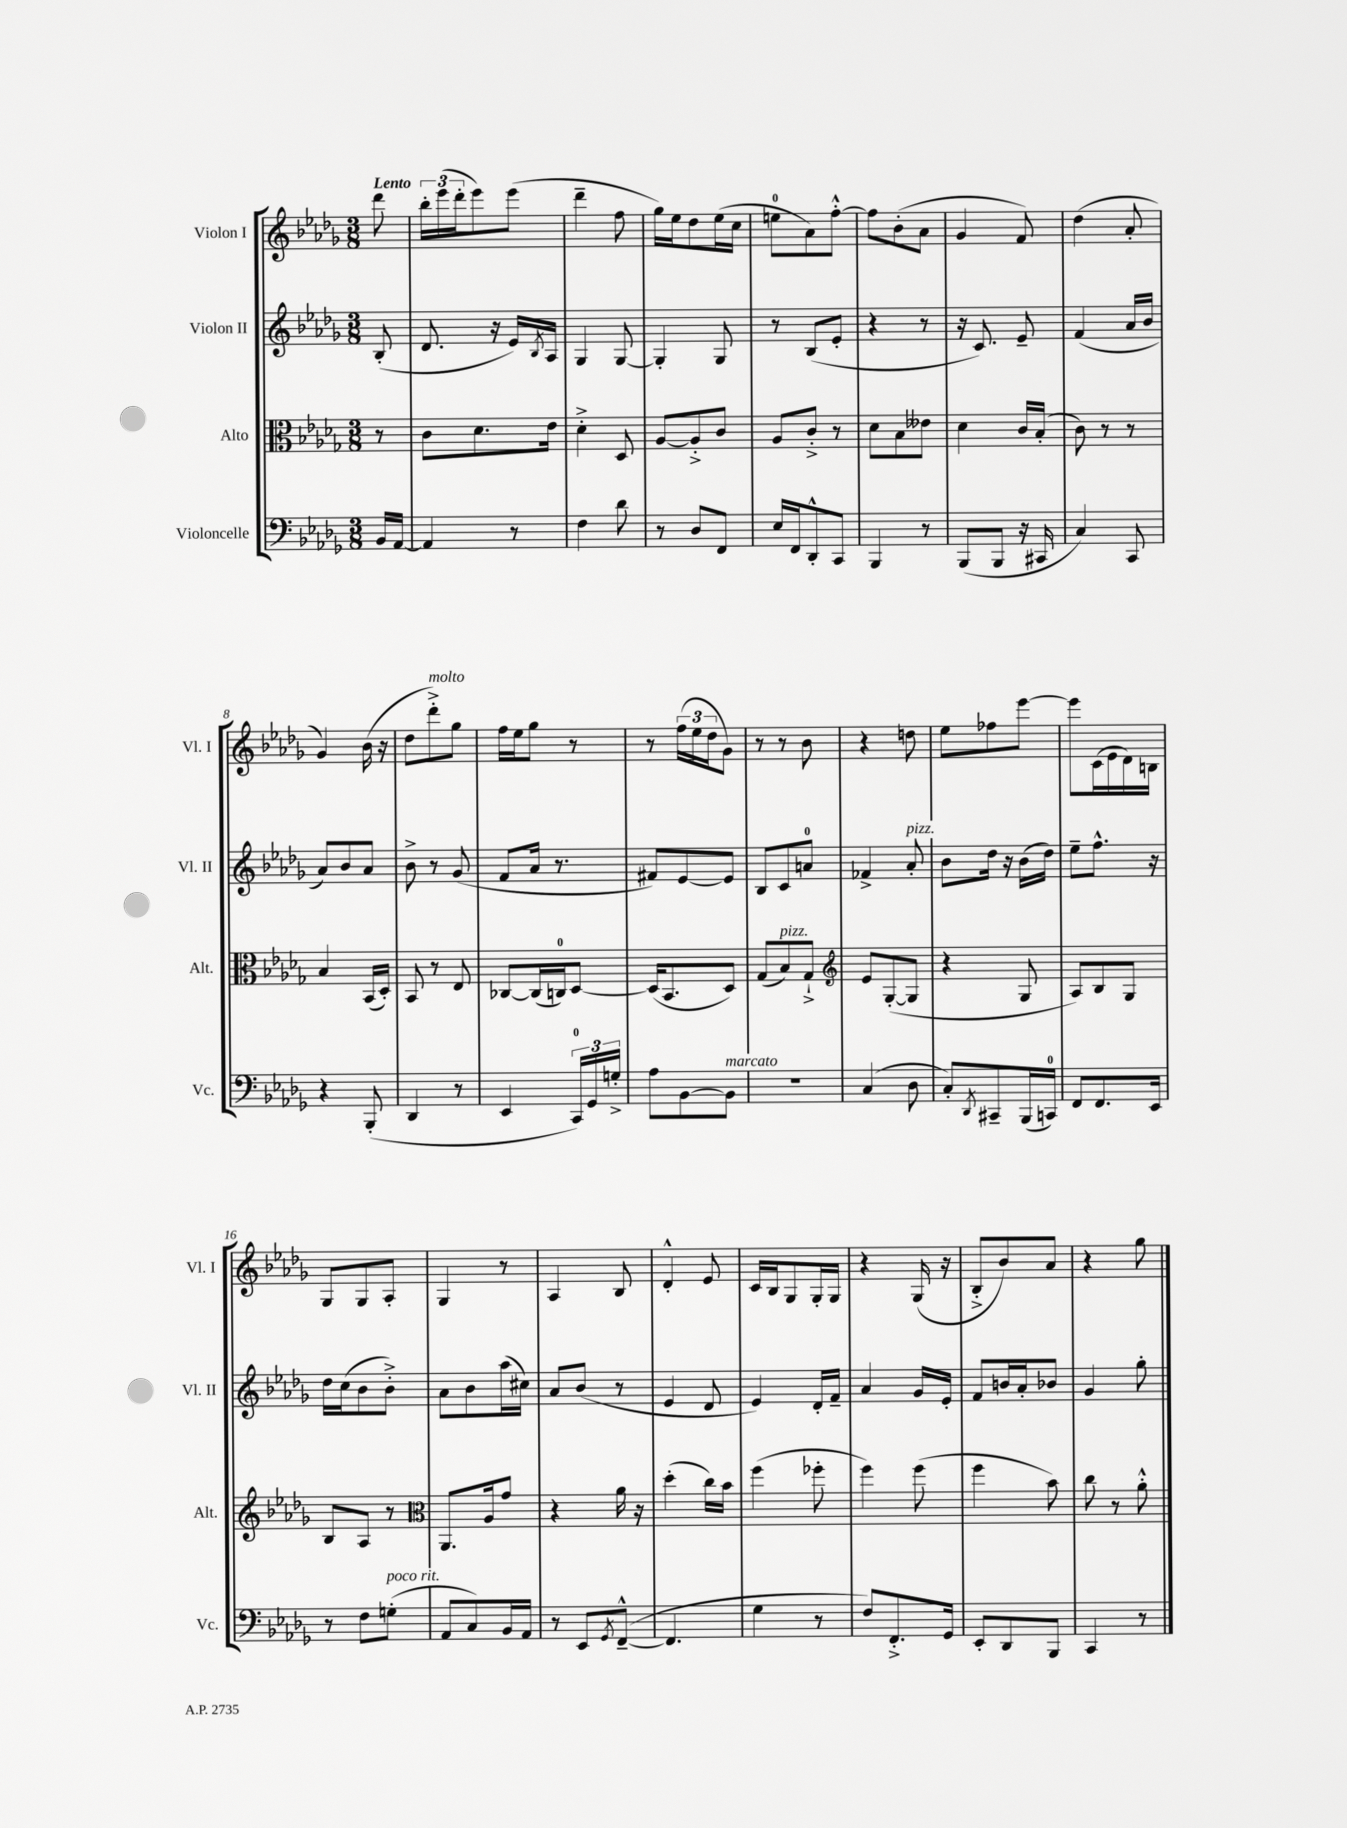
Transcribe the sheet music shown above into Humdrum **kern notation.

**kern	**kern	**kern	**kern
*staff4	*staff3	*staff2	*staff1
*clefF4	*clefC3	*clefG2	*clefG2
*k[b-e-a-d-g-]	*k[b-e-a-d-g-]	*k[b-e-a-d-g-]	*k[b-e-a-d-g-]
*M3/8	*M3/8	*M3/8	*M3/8
16BB-	8r	(8B-'	8ddd-
[16AA-	.	.	.
=	=	=	=
4AA-]	8c	8.d-	24bb-'
.	.	.	(24eee-
.	.	.	24ddd-'
.	8.d-	.	8eee-)
.	.	16r	.
8r	.	16e-)	(8eee-
.	.	8qB-	.
.	16e-	16A-	.
=	=	=	=
4F	4d-'^	4G-	4ddd-~
8d-	8D-	[8G-	8ff
=	=	=	=
8r	[8A-	4G-']	16gg-)
.	.	.	16ee-
8D-	8A-'^]	.	8dd-
8FF	8c	8G-	(16ee-
.	.	.	16cc
=	=	=	=
16E-	8A-	8r	8ee
16FF	.	.	.
8DD-'^^	8c'^	(8B-	8a-)
8CC	8r	8e-'	[8ff'^^
=	=	=	=
4BBB-	8d-	4r	8ff]
.	8B-	.	(8b-'
8r	8e--	8r	8a-
=	=	=	=
(8BBB-	4d-	16r	4g-
.	.	8.c)	.
8BBB-	.	.	.
16r	16c	8e-~	8f)
16CC#	(16B-'	.	.
=	=	=	=
4C)	8c)	(4f	(4dd-
.	8r	.	.
8CC	8r	16a-	8a-'
.	.	16b-	.
=	=	=	=
4r	4B-	8a-)	4g-)
.	.	8b-	.
(8BBB-'	(16BB-	8a-	(16b-
.	16D-')	.	16r
=	=	=	=
4DD-	8BB-	8b-^	8dd-
.	8r	8r	8ddd-'^)
8r	8E-	(8g-	8gg-
=	=	=	=
4EE-	[8C-	8f	16ff
.	.	.	16ee-
.	(16C-]	16a-	8gg-
.	16C)	8.r	.
24CC)	[8D-	.	8r
24GG-	.	.	.
24G'^	.	.	.
=	=	=	=
8A-	(16D-]	8f#)	8r
.	8.BB-	.	.
[8BB-	.	[8e-	(24ff
.	.	.	24ee-
.	.	.	24dd-
8BB-]	8D-)	8e-]	8g-)
=	=	=	=
4.r	(8G-	8B-	8r
.	8B-)	8c	8r
.	8G-`^	8a	8b-
=	=	=	=
*	*clefG2	*	*
(4C	8e-	4f-^	4r
.	([8G-'	.	.
8D-	8G-]	8a-'	8dd
=	=	=	=
8C')	4r	8b-	8ee-
8qDD-	.	.	.
8CC#~	.	16dd-	8ff-
.	.	16r	.
(16BBB-	8G-	(16b-	[8eee-
16CC)	.	16dd-)	.
=	=	=	=
8FF	8A-)	8ee-~	8eee-]
8.FF	8B-	8.ff^^	(16c
.	.	.	16e-
.	8G-	.	16d-)
16EE-	.	16r	16B
=	=	=	=
8r	8B-	16dd-	8G-
.	.	(16cc	.
8F	8A-	8b-	8G-
(8G'	8r	8b-'^)	8A-'
=	=	=	=
*	*clefC3	*	*
8AA-	8.AA-	8a-	4G-
8C)	.	8b-	.
.	16A-	.	.
16BB-	8g-	(16aa-	8r
16AA-	.	16cc#)	.
=	=	=	=
8r	4r	8a-	4A-
8EE-	.	(8b-	.
8qGG-	.	.	.
([8FF~^^	16a-	8r	8B-
.	16r	.	.
=	=	=	=
4.FF]	(4dd-'	4e-	4d-'^^
.	16cc)	8d-	8e-
.	16b-	.	.
=	=	=	=
4G-	(4ff	4e-)	16c
.	.	.	16B-
.	.	.	8G-
8r	8ff-'	16d-'	16G-'
.	.	16f~	16G-
=	=	=	=
8F)	4ff)	4a-	4r
8.FF'^	.	.	.
.	(8ff	16g-	(16G-
16GG-	.	16e-'	16r
=	=	=	=
8EE-'	4ff	8f	8B-'^
8DD-	.	16b	8b-)
.	.	16a-'	.
8BBB-	8b-)	8b-	8a-
=	=	=	=
4CC	8cc	4g-	4r
.	8r	.	.
8r	8a-'^^	8gg-'	8gg-
==	==	==	==
*-	*-	*-	*-
